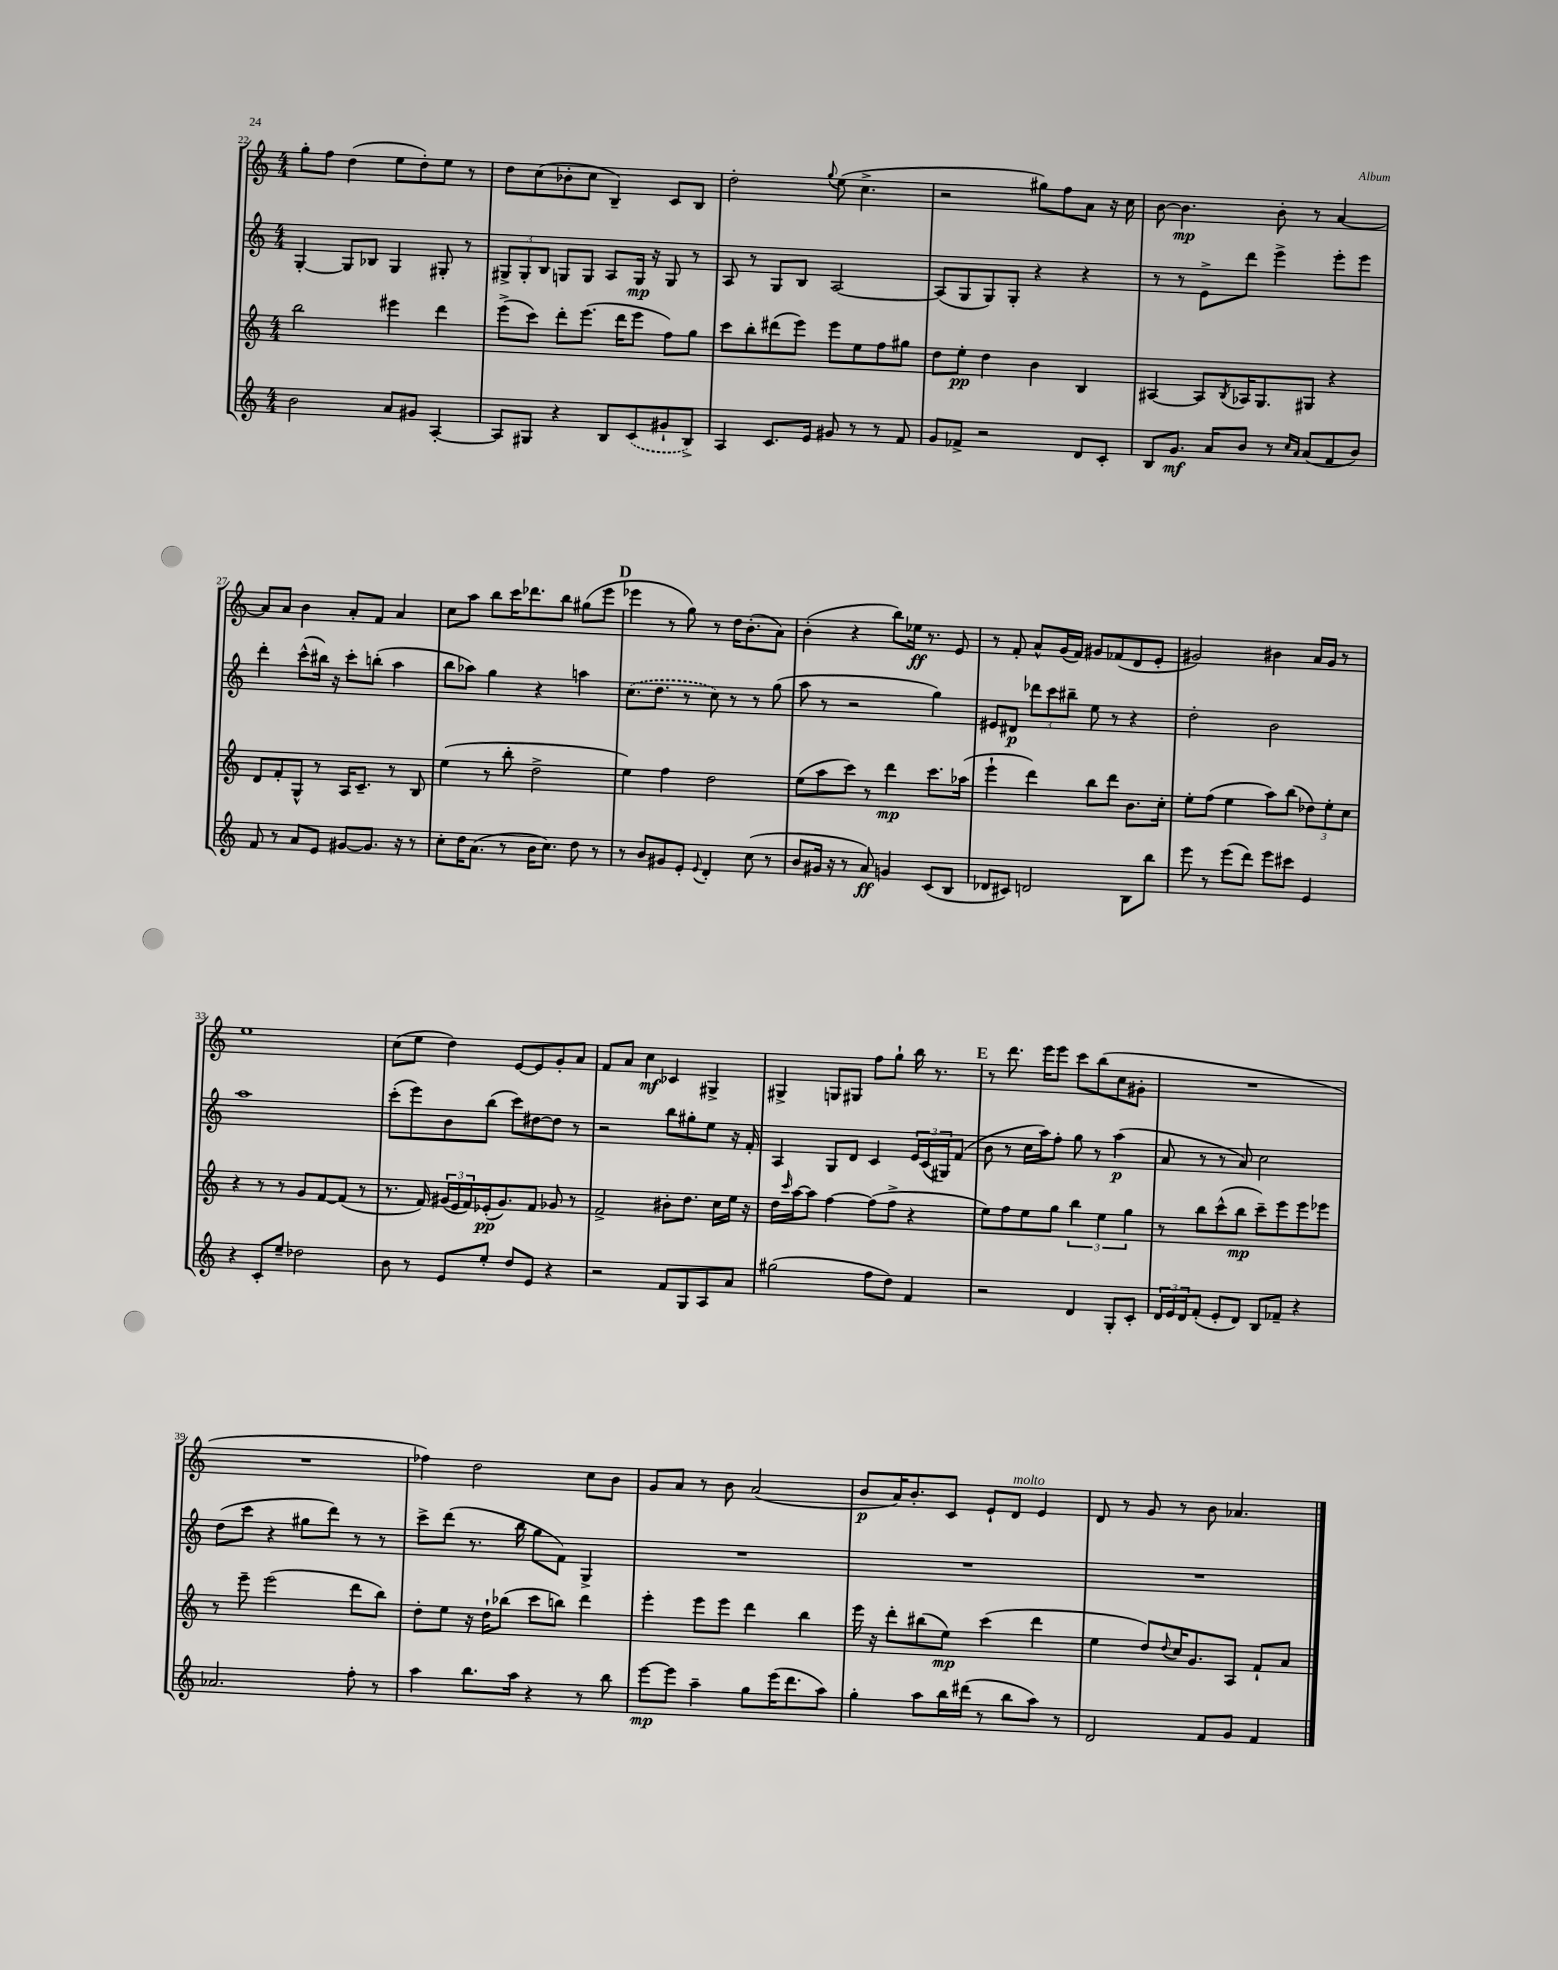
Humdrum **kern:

**kern	**dynam	**kern	**dynam	**kern	**dynam	**kern	**dynam
*part4	*part4	*part3	*part3	*part2	*part2	*part1	*part1
*staff4	*staff4	*staff3	*staff3	*staff2	*staff2	*staff1	*staff1
*clefG2	*	*clefG2	*	*clefG2	*	*clefG2	*
*k[]	*	*k[]	*	*k[]	*	*k[]	*
*M4/4	*	*M4/4	*	*M4/4	*	*M4/4	*
=22	=22	=22	=22	=22	=22	=22	=22
2b\	.	2bb\	.	[4G'/	.	8gg'\L	.
.	.	.	.	.	.	8ff\J	.
.	.	.	.	8G/L]	.	(4dd\	.
.	.	.	.	8B-X/J	.	.	.
8a/L	.	4eee#X\	.	4G/	.	8ee\L	.
8g#X/J	.	.	.	.	.	8dd'\)	.
[4A'/	.	4ddd\	.	8G#X'/	.	8ee\J	.
.	.	.	.	8r	.	8r	.
=23	=23	=23	=23	=23	=23	=23	=23
8A/L]	.	(8eee^\L	.	12G#X^/L	.	8dd\L	.
.	.	.	.	12G#'/	.	.	.
8G#X/J	.	8ccc\J)	.	.	.	(8cc\	.
.	.	.	.	12B/J	.	.	.
4r	.	8ddd'\L	.	8Gn/L	.	8b-X'\	.
.	.	(8.eee\J	.	8G/J	.	8cc\J	.
8B/L	.	.	.	8A/L	.	4B~/)	.
.	.	16ddd\KL	.	.	.	.	.
(8c/	.	8eee\J	.	16G/Jk	mp	.	.
.	.	.	.	16r	.	.	.
8g#X`/	.	8ff\L)	.	8G/	.	8c/L	.
8B^/J)	.	8gg\J	.	8r	.	8B/J	.
=24	=24	=24	=24	=24	=24	=24	=24
4A/	.	8ccc\L	.	8A/	.	2dd'\	.
.	.	8bb'\	.	8r	.	.	.
8.c/L	.	(8ddd#X\	.	8G/L	.	.	.
.	.	8eee\J)	.	8B/J	.	.	.
16e/Jk	.	.	.	.	.	.	.
.	.	.	.	.	.	8qqgg/	.
8g#X/	.	8eee\L	.	[2A/	.	(8ee\	.
8r	.	8ee\	.	.	.	4.cc^\	.
8r	.	8ff\	.	.	.	.	.
8f/	.	8gg#X\J	.	.	.	.	.
=25	=25	=25	=25	=25	=25	=25	=25
8g/L	.	8dd\L	.	(8A/L]	.	2r	.
8f-X^/J	.	8ee'\J	pp	8G/	.	.	.
2r	.	4dd\	.	8G/)	.	.	.
.	.	.	.	8G'/J	.	.	.
.	.	4b\	.	4r	.	8gg#X\L)	.
.	.	.	.	.	.	8ff\	.
8d/L	.	4B/	.	4r	.	8a\J	.
8c'/J	.	.	.	.	.	16r	.
.	.	.	.	.	.	16cc\	.
=26	=26	=26	=26	=26	=26	=26	=26
8B/L	.	[4A#X/	.	8r	.	[8b\	.
8.g/J	mf	.	.	8r	.	4.b\]	mp
.	.	8A#/L]	.	8e^\L	.	.	.
16a/KL	.	.	.	.	.	.	.
.	.	8qB/	.	.	.	.	.
8b/J	.	16A-X/K	.	8ddd\J	.	.	.
.	.	8.G/	.	.	.	.	.
8r	.	.	.	4eee^\	.	8b'\	.
16qqcc/LL	.	.	.	.	.	.	.
16qqa/JJ	.	.	.	.	.	.	.
(8a/L	.	8G#X/J	.	.	.	8r	.
8f/	.	4r	.	8eee'\L	.	[4a/	.
8b/J)	.	.	.	8eee\J	.	.	.
!!LO:LB:g=z
=27	=27	=27	=27	=27	=27	=27	=27
8f/	.	8d/L	.	4ddd'\	.	8a/L]	.
8r	.	8f'/	.	.	.	8a/J	.
8a/L	.	8G^^/J	.	(8ccc^^\L	.	4b\	.
8e/J	.	8r	.	16bb#X\Jk)	.	.	.
.	.	.	.	16r	.	.	.
[8g#X/L	.	16A/KL	.	8ccc'\L	.	8a'/L	.
.	.	8.c~/J	.	.	.	.	.
8.g#/J]	.	.	.	(8bbn'\J	.	8f/J	.
.	.	8r	.	4aa\	.	4a/	.
16r	.	.	.	.	.	.	.
8r	.	8B/	.	.	.	.	.
=28	=28	=28	=28	=28	=28	=28	=28
8cc'\L	.	(4ee\	.	8bb\L	.	8cc\L	.
16dd\K	.	.	.	8aa-X\J)	.	8aa\J	.
(8.a\J	.	.	.	.	.	.	.
.	.	8r	.	4gg\	.	8bb\L	.
8r	.	8bb'\	.	.	.	16ccc\K	.
.	.	.	.	.	.	8.ddd-X\	.
16b\KL	.	2dd^\	.	4r	.	.	.
8.cc\J)	.	.	.	.	.	.	.
.	.	.	.	.	.	8bb\J	.
8dd\	.	.	.	4aan\	.	(8gg#X\L	.
8r	.	.	.	.	.	8eee\J	.
!!LO:REH:place=s1:t=D
=29	=29	=29	=29	=29	=29	=29	=29
8r	.	4ee\)	.	(8.cc\L	.	4eee-X\	.
8b/L	.	.	.	.	.	.	.
.	.	.	.	8.dd\J	.	.	.
8g#X/	.	4ff\	.	.	.	8r	.
8e'/J	.	.	.	8r	.	8gg\)	.
8qqe/	.	.	.	.	.	.	.
4d'/	.	2dd\	.	8cc\)	.	8r	.
.	.	.	.	8r	.	16dd\KL	.
.	.	.	.	.	.	(8.b'\	.
(8cc\	.	.	.	8r	.	.	.
8r	.	.	.	(8gg\	.	8a\J)	.
=30	=30	=30	=30	=30	=30	=30	=30
8b/L	.	(8ee\L	.	8aa\	.	(4b'\	.
16g#X/Jk	.	8aa\	.	8r	.	.	.
16r	.	.	.	.	.	.	.
8r	.	8ccc\J)	.	2r	.	4r	.
8a/)	ff	8r	.	.	.	.	.
4gn/	.	4ddd\	mp	.	.	8bb\L)	.
.	.	.	.	.	.	16ee-X\Jk	ff
.	.	.	.	.	.	8.r	.
(8c/L	.	8.ccc\L	.	4gg\)	.	.	.
8B/J	.	.	.	.	.	8e/	.
.	.	(16aa-X\Jk	.	.	.	.	.
=31	=31	=31	=31	=31	=31	=31	=31
8d-X/L	.	4eee`\	.	8e#X/L	.	8r	.
8c#X/J)	.	.	.	8d#X/J	p	8f'/	.
2dn/	.	4ddd\)	.	12ddd-X\L	.	8a^^/L	.
.	.	.	.	12ccc\	.	.	.
.	.	.	.	.	.	(16g/L	.
.	.	.	.	12bb#X~\J	.	.	.
.	.	.	.	.	.	16f/JJ)	.
.	.	8bb\L	.	8ee\	.	8g#X/L	.
.	.	8ddd\J	.	8r	.	(8f-X/	.
8B\L	.	8.b\L	.	4r	.	8d/	.
8bb\J	.	.	.	.	.	8e'/J	.
.	.	16cc'\Jk	.	.	.	.	.
=32	=32	=32	=32	=32	=32	=32	=32
8eee\	.	8ee'\L	.	2dd'\	.	2g#X/)	.
8r	.	(8ff\J	.	.	.	.	.
(8eee\L	.	4ee\	.	.	.	.	.
8ddd\J)	.	.	.	.	.	.	.
8eee\L	.	8aa\L)	.	2b\	.	4b#X\	.
8ccc#X\J	.	(8bb\J	.	.	.	.	.
4e/	.	12dd-X\L)	.	.	.	16a/LL	.
.	.	.	.	.	.	16g#/JJ	.
.	.	12ee'\	.	.	.	.	.
.	.	.	.	.	.	8r	.
.	.	12cc\J	.	.	.	.	.
!!LO:LB:g=z
=33	=33	=33	=33	=33	=33	=33	=33
4r	.	4r	.	1aa	.	1ee	.
8c'/L	.	8r	.	.	.	.	.
8ee~/J	.	8r	.	.	.	.	.
2dd-X\	.	8g/L	.	.	.	.	.
.	.	[8f/	.	.	.	.	.
.	.	(8f/J]	.	.	.	.	.
.	.	8r	.	.	.	.	.
=34	=34	=34	=34	=34	=34	=34	=34
8b\	.	8.r	.	(8ccc'\L	.	(8cc\L	.
8r	.	.	.	8eee\)	.	8ee\J	.
.	.	16f/)	.	.	.	.	.
8e/L	.	(24g#X/LL	.	8b\	.	4dd\)	.
.	.	24e/	.	.	.	.	.
.	.	24f/)	.	.	.	.	.
8ee'/J	.	(16e-X'/J	pp	(8bb\J	.	.	.
.	.	8.g#/)	.	.	.	.	.
8dd/L	.	.	.	8ccc\L)	.	[8e/L	.
8e/J	.	8f/J	.	[8dd#X\	.	8e/]	.
4r	.	8g-X/	.	8dd#\J]	.	8g'/	.
.	.	8r	.	8r	.	8a/J	.
=35	=35	=35	=35	=35	=35	=35	=35
2r	.	2f^/	.	2r	.	8f/L	.
.	.	.	.	.	.	8a/J	.
.	.	.	.	.	.	4cc\	mf
8f/L	.	8b#X'\L	.	8bb\L	.	4c-X/	.
8G/	.	8.dd\J	.	8gg#X'\	.	.	.
8A/	.	.	.	8ee\J	.	4G#X^/	.
.	.	16cc\LL	.	.	.	.	.
8a/J	.	16ee\JJ	.	16r	.	.	.
.	.	16r	.	16f'/	.	.	.
=36	=36	=36	=36	=36	=36	=36	=36
(2gg#X\	.	16dd\LL	.	4A/	.	4G#X^/	.
.	.	16qqccc/	.	.	.	.	.
.	.	[16aa\J	.	.	.	.	.
.	.	8aa\J]	.	.	.	.	.
.	.	[4ff\	.	8G/L	.	8Gn/L	.
.	.	.	.	8d/J	.	8G#X/J	.
8ff\L	.	(8ff\L]	.	4c/	.	8ff\L	.
8dd\J)	.	8ff^\J	.	.	.	8gg`\J	.
4f/	.	4r	.	24e/LL	.	16bb\	.
.	.	.	.	(24c/	.	.	.
.	.	.	.	.	.	8.r	.
.	.	.	.	24G#X/J)	.	.	.
.	.	.	.	(8f/J	.	.	.
!!LO:REH:place=s1:t=E
=37	=37	=37	=37	=37	=37	=37	=37
2r	.	8ee\L)	.	8b\	.	8r	.
.	.	8ff\	.	8r	.	8.ddd\	.
.	.	8ee\	.	16cc\LL	.	.	.
.	.	.	.	16aa\J)	.	16eee\KL	.
.	.	8gg\J	.	8ff'\J	.	8eee\J	.
4d/	.	6bb\	.	8gg\	.	8ccc\L	.
.	.	.	.	8r	.	(8bb\	.
.	.	6ee\	.	.	.	.	.
8G'/L	.	.	.	(4aa\	p	8cc\	.
.	.	6gg\	.	.	.	.	.
8c'/J	.	.	.	.	.	8g#X'\J	.
=38	=38	=38	=38	=38	=38	=38	=38
24d/LL	.	8r	.	8a/	.	1r	.
24e/	.	.	.	.	.	.	.
24d/J	.	.	.	.	.	.	.
(8f'/J	.	8bb\L	.	8r	.	.	.
8e'/L	.	(8ccc^^\	.	8r	.	.	.
8d/J)	.	8bb\J	mp	8a/)	.	.	.
8B/L	.	8ccc~\L)	.	2cc\	.	.	.
8f-X~/J	.	8eee\	.	.	.	.	.
4r	.	8eee\	.	.	.	.	.
.	.	8eee-X\J	.	.	.	.	.
!!LO:LB:g=z
=39	=39	=39	=39	=39	=39	=39	=39
2.a-X/	.	8r	.	(8dd\L	.	1r	.
.	.	8eee~\	.	8ccc\J	.	.	.
.	.	(2eee\	.	4r	.	.	.
.	.	.	.	8gg#X\L	.	.	.
.	.	.	.	8ddd\J)	.	.	.
8ff'\	.	8ddd\L	.	8r	.	.	.
8r	.	8bb\J)	.	8r	.	.	.
=40	=40	=40	=40	=40	=40	=40	=40
4aa\	.	8dd'\L	.	8ccc^\L	.	4ff-X\)	.
.	.	8ee\J	.	(8ddd\J	.	.	.
8.bb\L	.	16r	.	8.r	.	2dd\	.
.	.	16dd`\KL	.	.	.	.	.
.	.	(8bb-X\J	.	.	.	.	.
16aa\Jk	.	.	.	16bb\	.	.	.
4r	.	8ccc\L	.	8gg\L	.	.	.
.	.	8bbn\J)	.	8f\J)	.	.	.
8r	.	4ddd\	.	4G^/	.	8cc\L	.
8bb\	.	.	.	.	.	8b\J	.
=41	=41	=41	=41	=41	=41	=41	=41
[8eee\L	mp	4eee'\	.	1r	.	8g/L	.
8eee\J]	.	.	.	.	.	8a/J	.
4aa~\	.	8eee\L	.	.	.	8r	.
.	.	8eee\J	.	.	.	8b\	.
8gg\L	.	4ddd\	.	.	.	(2a/	.
(16eee\K	.	.	.	.	.	.	.
8.ddd\	.	.	.	.	.	.	.
.	.	4bb\	.	.	.	.	.
8aa\J)	.	.	.	.	.	.	.
=42	=42	=42	=42	=42	=42	=42	=42
4gg'\	.	16eee\	.	1r	.	8b/L	p
.	.	16r	.	.	.	.	.
.	.	8ddd'\L	.	.	.	16a/K)	.
.	.	.	.	.	.	8.b'/	.
8aa\L	.	(8bb#X\	.	.	.	.	.
16bb\L	.	8ee\J)	mp	.	.	8c/J	.
(16ddd#X\JJ	.	.	.	.	.	.	.
8r	.	(4ccc\	.	.	.	8e`/L	.
!	!	!	!	!	!	!LO:TX:a:i:t=molto	!
8bb\L	.	.	.	.	.	8d/J	.
8aa\J)	.	4ddd\	.	.	.	4e/	.
8r	.	.	.	.	.	.	.
=43	=43	=43	=43	=43	=43	=43	=43
2d/	.	4ee\	.	1r	.	8d/	.
.	.	.	.	.	.	8r	.
.	.	8dd/L)	.	.	.	8g/	.
.	.	8qqdd/	.	.	.	.	.
.	.	16cc/K	.	.	.	8r	.
.	.	8.g/	.	.	.	.	.
8f/L	.	.	.	.	.	8b\	.
8g/J	.	8A/J	.	.	.	4.a-X/	.
4f/	.	8f`/L	.	.	.	.	.
.	.	8a/J	.	.	.	.	.
==	==	==	==	==	==	==	==
*-	*-	*-	*-	*-	*-	*-	*-
